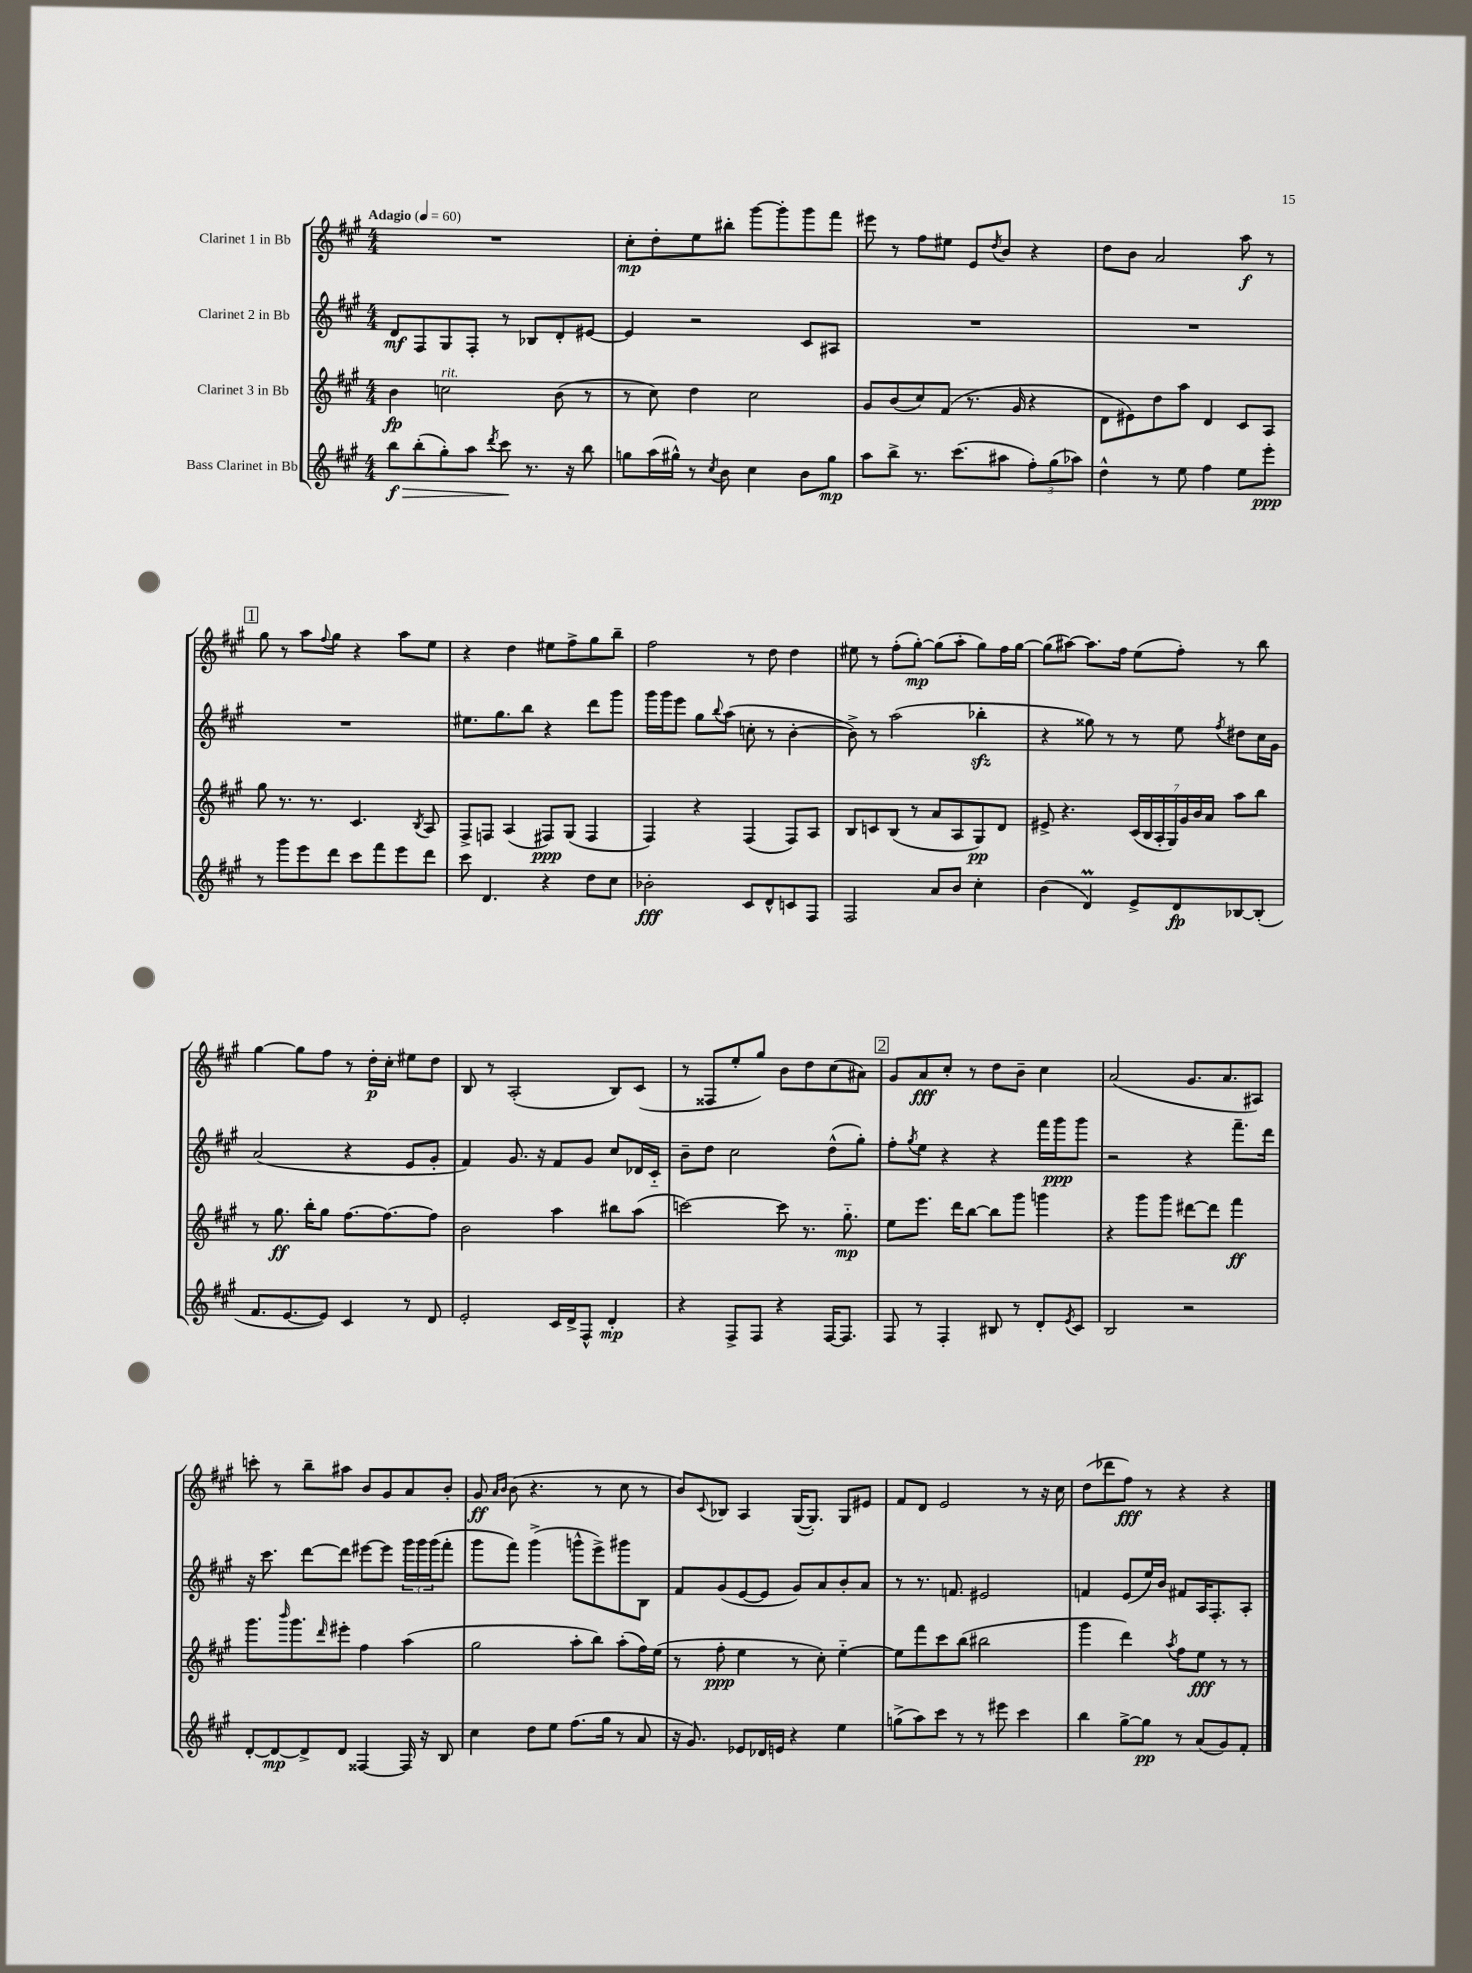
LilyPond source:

<<
\new StaffGroup <<
\new Staff = "s0" \with { instrumentName = "Clarinet 1 in Bb" } {
    \clef treble \key a \major \numericTimeSignature \time 4/4 \tempo "Adagio" 4 = 60
    R1 |
    cis''8-.\mp d''8-. e''8 bis''8-. gis'''8~ gis'''8-. gis'''8 fis'''8 |
    eis'''8 r8 fis''8 eis''8 e'8 \acciaccatura { d''8 } b'8 r4 |
    d''8 b'8 a'2 a''8\f r8 |
    \mark \markup { \box "1" } gis''8 r8 a''8 \appoggiatura { fis''8 } gis''8 r4 a''8 e''8 |
    r4 d''4 eis''8 fis''8-> gis''8 b''8-- |
    fis''2 r8 d''8 d''4 |
    eis''8 r8 fis''8-.( gis''8~-.\mp) gis''8( a''8-. gis''8) fis''16 gis''16~ |
    gis''8( ais''8~) ais''8. fis''16 e''8( fis''8-.) r8 b''8 |
    gis''4~ gis''8 fis''8 r8 d''16-.\p cis''16-. eis''8 d''8 |
    b8 r8 a2-.( b8) cis'8( |
    r8 fisis8 e''8-. gis''8) b'8 d''8 cis''8( ais'8) |
    \mark \markup { \box "2" } gis'8 a'8\fff cis''8-. r8 d''8 b'8-- cis''4 |
    a'2( gis'8. a'8. ais8) |
    c'''8-. r8 b''8-- ais''8 b'8 gis'8 a'8 b'8-. |
    gis'8\ff \grace { a'16 b'16 } b'8( r4. r8 cis''8 r8 |
    b'8) \appoggiatura { cis'8 } bes8 a4 gis16~( gis8.-.) gis8 eis'8 |
    fis'8 d'8 e'2 r8 r16 cis''16 |
    d''8( des'''8 fis''8\fff) r8 r4 r4 \bar "|." |
}
\new Staff = "s1" \with { instrumentName = "Clarinet 2 in Bb" } {
    \clef treble \key a \major \numericTimeSignature \time 4/4
    d'8\mf fis8 gis8 fis8-. r8 bes8 d'8-. eis'8~ |
    eis'4 r2 cis'8 ais8 |
    R1 |
    R1 |
    \mark \markup { \box "1" } R1 |
    eis''8. gis''8. b''8 r4 d'''8 gis'''8 |
    gis'''16 gis'''16 e'''8 gis''8 \appoggiatura { b''8 } a''8( c''8-. r8 b'4~-. |
    b'8->) r8 a''2( bes''4-.\sfz |
    r4 gisis''8) r8 r8 e''8 \acciaccatura { fis''8 } dis''8 cis''16 gis'16 |
    a'2( r4 e'8 gis'8-. |
    fis'4) gis'8. r16 fis'8 gis'8 cis''8 des'16 cis'16-_ |
    b'8-- d''8 cis''2 d''8-^( gis''8-.) |
    \mark \markup { \box "2" } fis''8-. \acciaccatura { gis''8 } e''8 r4 r4 fis'''16 gis'''16\ppp gis'''8 |
    r2 r4 fis'''8.-- d'''16 |
    r16 cis'''8. d'''8~ d'''8 eis'''8~ eis'''8 \tuplet 3/2 { gis'''16 gis'''16 gis'''16( } fis'''8-. |
    gis'''8 fis'''8) gis'''4->( g'''8-^ e'''8->) gis'''8 b8 |
    fis'8 gis'8( e'8~ e'8 gis'8) a'8 b'8-. a'8 |
    r8 r8. f'8. eis'2 |
    f'4 e'8( e''16) b'16 fis'8 a16 fis8.-. a8-. \bar "|." |
}
\new Staff = "s2" \with { instrumentName = "Clarinet 3 in Bb" } {
    \clef treble \key a \major \numericTimeSignature \time 4/4
    b'4\fp c''2^\markup { \italic "rit." } b'8( r8 |
    r8 cis''8) d''4 cis''2 |
    gis'8 b'8( cis''8) fis'8( r8. gis'16 r4 |
    d'8 eis'8) d''8 a''8 d'4 cis'8 a8 |
    \mark \markup { \box "1" } gis''8 r8. r8. cis'4. \acciaccatura { b8 } a8 |
    fis8-> f8 a4( fis8\ppp) gis8( fis4 |
    fis4) r4 fis4( fis8) a8 |
    b8 c'8 b8( r8 a'8 a8 gis8\pp) d'8 |
    eis'8-> r4. \tuplet 7/4 { cis'16( b16 a16-. gis16) gis'16 b'16 a'16 } a''8 b''8 |
    r8 gis''8.\ff b''16-. gis''8 fis''8.~ fis''8.~ fis''8 |
    b'2 a''4 bis''8 a''8( |
    c'''2~) c'''8 r8. gis''8.-_\mp |
    \mark \markup { \box "2" } e''8 e'''8. d'''16 b''8~ b''8 gis'''8 g'''4 |
    r4 gis'''8 gis'''8 dis'''8~ dis'''8 fis'''4\ff |
    gis'''8. \grace { b'''16 } gis'''8. \grace { d'''16 } eis'''8-. fis''4 a''4( |
    gis''2 a''8-. b''8) a''8-.( fis''16) e''16( |
    r8 fis''8-.\ppp e''4 r8 cis''8-.) e''4~-_ |
    e''8 fis'''8 cis'''8 b''8( bis''2 |
    gis'''4 d'''4) \acciaccatura { a''8 } fis''8 e''8\fff r8 r8 \bar "|." |
}
\new Staff = "s3" \with { instrumentName = "Bass Clarinet in Bb" } {
    \clef treble \key a \major \numericTimeSignature \time 4/4
    b''8\f\> b''8-.( gis''8-.) a''8 \acciaccatura { d'''8 } cis'''8\! r8. r16 b''8 |
    g''8 a''16( gis''16-^) r8 \acciaccatura { cis''8 } b'8 cis''4 b'8 gis''8\mp |
    a''8 b''8-> r8. cis'''8.( ais''8 \tuplet 3/2 { fis''8-.) gis''8( aes''8) } |
    d''4-^ r8 e''8 fis''4 e''8 e'''8-.\ppp |
    \mark \markup { \box "1" } r8 gis'''8 e'''8 d'''8 cis'''8 fis'''8 e'''8 d'''8 |
    cis'''8 d'4. r4 d''8 cis''8 |
    bes'2-.\fff cis'8 d'8-^ c'8 fis8 |
    fis2 a'8 b'8 cis''4-. |
    b'4( d'4\prall) e'8-> d'8\fp bes8~ bes8-.( |
    fis'8. e'8.~ e'8) cis'4 r8 d'8 |
    e'2-. cis'16 d'16-> fis8-^ d'4-.\mp |
    r4 fis8-> fis8 r4 fis16~ fis8. |
    \mark \markup { \box "2" } fis8 r8 fis4-. bis8 r8 d'8-. \acciaccatura { e'8 } cis'8 |
    b2 r2 |
    d'8~-. d'8~\mp d'8-> d'8 fisis4~ fisis16 r16 b8 |
    cis''4 d''8 e''8 fis''8.( gis''16 r8 a'8 |
    r16 gis'8.) ees'8 des'16 e'16 r4 e''4 |
    g''8->( a''8) cis'''8 r8 r8 eis'''8 cis'''4 |
    b''4 gis''8~-> gis''8\pp r8 a'8( gis'8) fis'8-. \bar "|." |
}
>>
>>
\layout { \context { \Score \remove "Bar_number_engraver" } }
